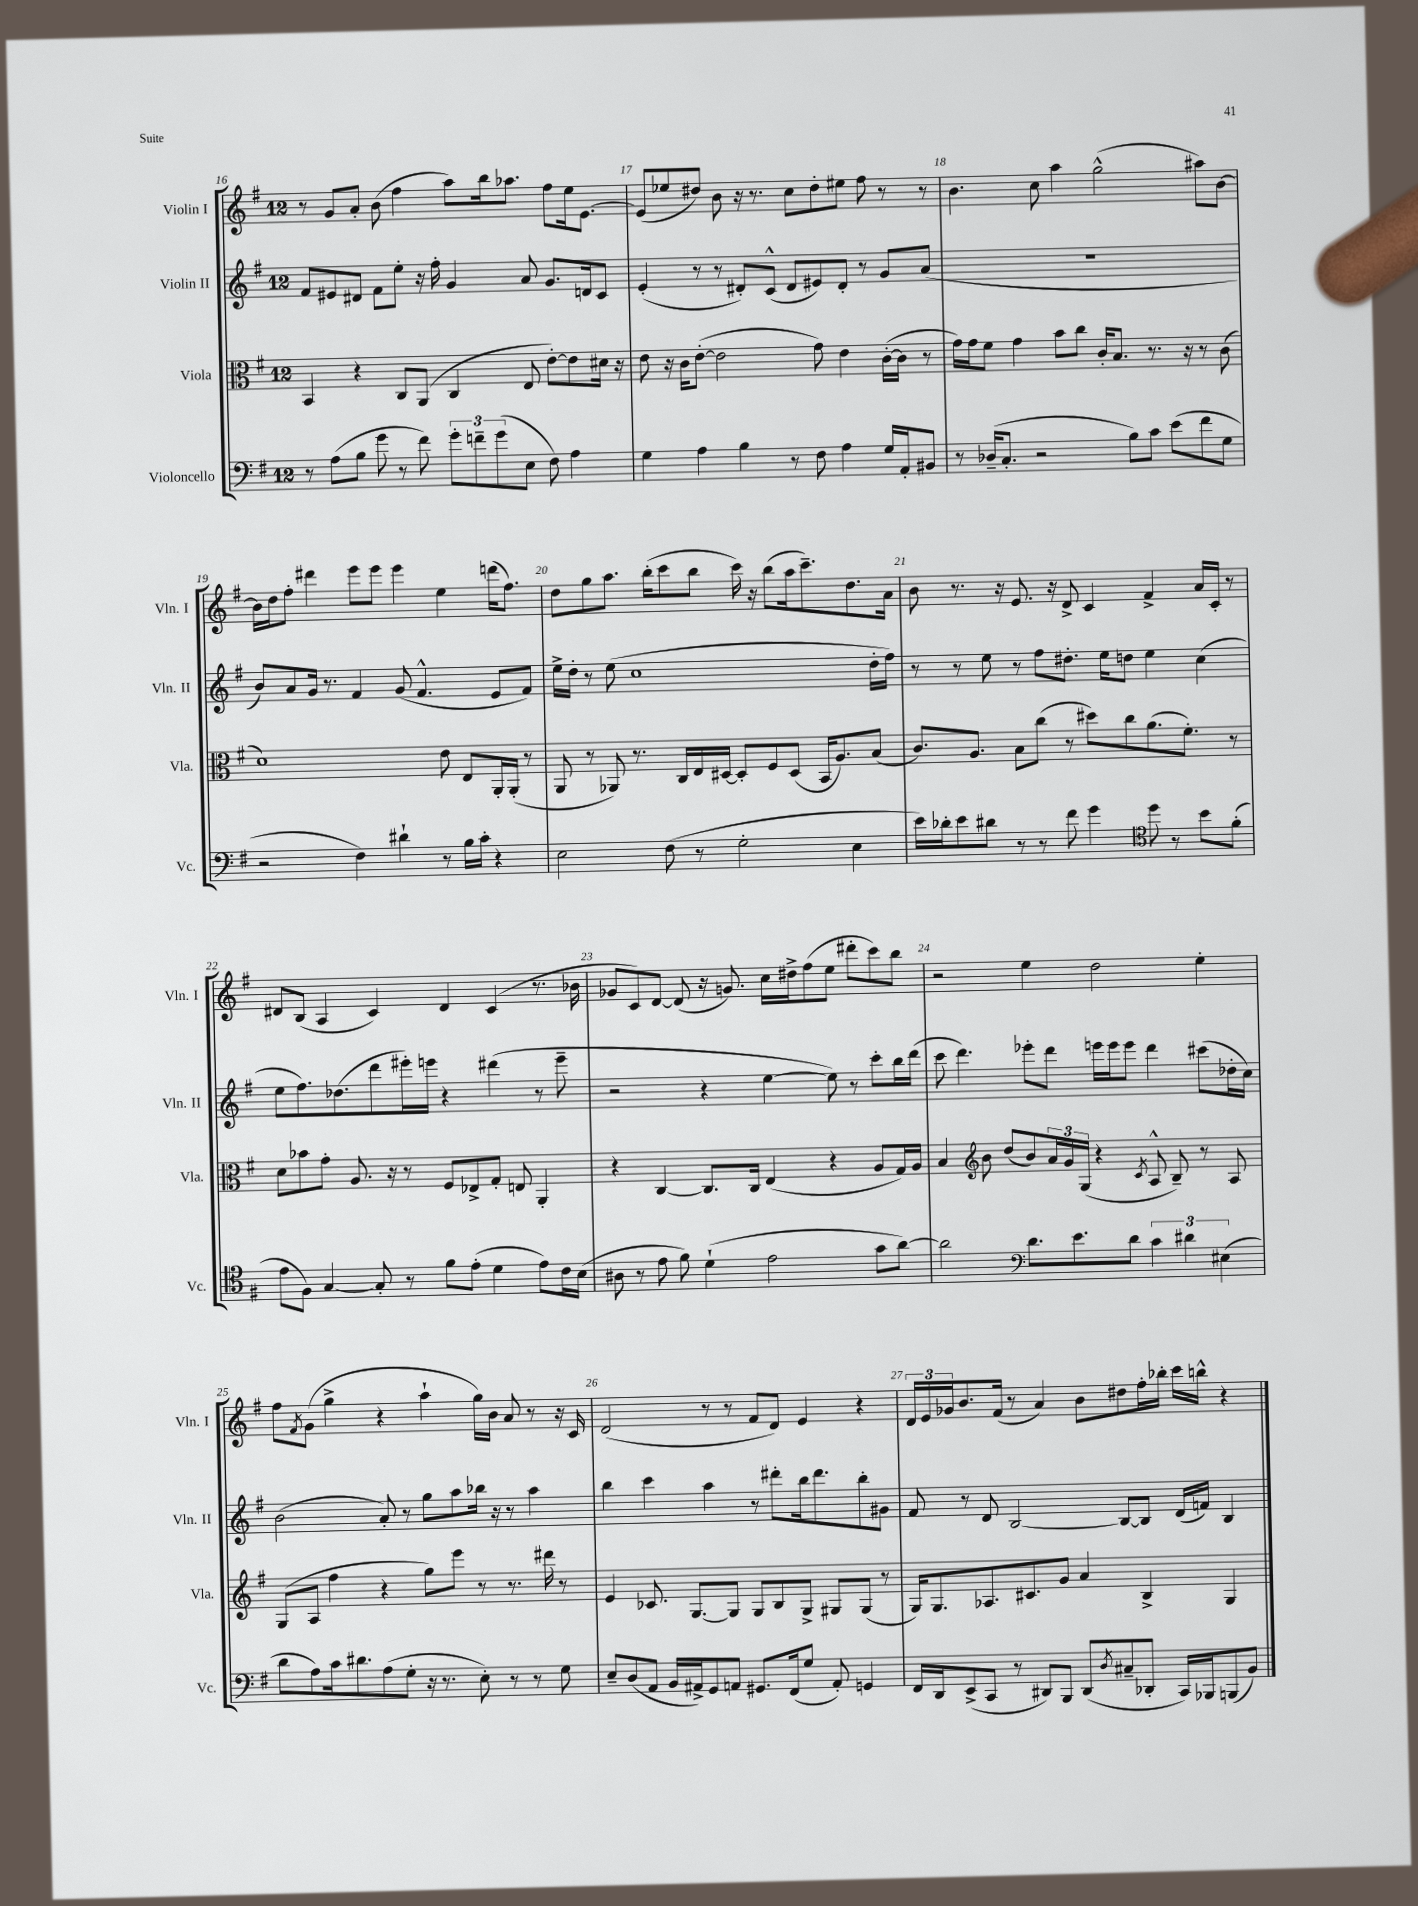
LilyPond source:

<<
\new StaffGroup <<
\new Staff = "s0" \with { instrumentName = "Violin I" shortInstrumentName = "Vln. I" } {
    \clef treble \key g \major \once \override Staff.TimeSignature.style = #'single-digit \time 12/8
    r8 g'8 a'8-. b'8( fis''4 a''8) b''16 aes''8. fis''8 e''16 e'8.~ |
    e'8( ees''8 dis''8) b'8 r16 r8. c''8 dis''8-. eis''8 fis''8 r8 r8 |
    b'4. c''8 a''4 g''2-^( ais''8) b'8~ |
    b'16 d''16 fis''8-. dis'''4 e'''8 e'''8 e'''4 e''4 d'''16( fis''8.) |
    d''8 g''8 a''8. b''16-.( c'''8 b''8 c'''16) r16 b''8( a''16 c'''8.--) d''8. a'16 |
    b'8 r8. r16 e'8. r16 d'8-> c'4 fis'4-> a'16 c'16-. r8 |
    dis'8 b8( a4 c'4) dis'4 c'4( r8. bes'16 |
    ges'8 c'8) d'8~ d'8( r16 g'8.) c''16 dis''16-> fis''8( e''8 dis'''8-. c'''8) b''8 |
    r2 e''4 d''2 e''4-. |
    fis''8 \acciaccatura { fis'8 } g'8( g''4-> r4 a''4-! g''16) b'16 a'8 r8 r16 c'16 |
    d'2( r8 r8 fis'8 d'8) e'4 r4 |
    \tuplet 3/2 { d'16 e'16 ges'16 } b'8. fis'16( r8 a'4) b'8 dis''8 fis''16-. bes''16-. c'''16 b''16-^ r4 \bar "|." |
}
\new Staff = "s1" \with { instrumentName = "Violin II" shortInstrumentName = "Vln. II" } {
    \clef treble \key g \major \once \override Staff.TimeSignature.style = #'single-digit \time 12/8
    fis'8 eis'8 dis'8 fis'8 e''8-. r16 fis''16-. g'4 a'8 g'8. d'16 c'8 |
    e'4-.( r8 r8 dis'8-.) c'8-^( dis'8 eis'8) dis'8-. r8 g'8 a'8( |
    R1. |
    b'8) a'8 g'16 r8. fis'4 g'8( fis'4.-^ e'8 fis'8) |
    e''16-> d''16-. r8 e''8( c''1 d''16-. fis''16) |
    r8 r8 e''8 r8 fis''8 dis''8.-. e''16 d''8 e''4 c''4( |
    e''8 fis''8.) des''8.( d'''8 eis'''16-.) e'''16 r4 dis'''4( r8 e'''8-- |
    r2 r4 e''4~ e''8) r8 c'''8-. b''16 d'''16( |
    c'''8 d'''4.) ees'''8-. d'''8 e'''16 e'''16 e'''8 d'''4 cis'''8( des''16-. c''16) |
    b'2( a'8-.) r8 g''8 a''8 bes''16 r16 r8 a''4 |
    b''4 c'''4 a''4 r8 dis'''8-. b''16 dis'''8. b''8-. gis'8 |
    fis'8 r8 d'8 b2~ b8~ b8 d'16( f'16) b4 \bar "|." |
}
\new Staff = "s2" \with { instrumentName = "Viola" shortInstrumentName = "Vla." } {
    \clef alto \key g \major \once \override Staff.TimeSignature.style = #'single-digit \time 12/8
    b,4 r4 c8 a,8( c4 e8 e'8~-.) e'8 dis'16 r16 |
    e'8 r16 c'16 e'8~-.( e'2 g'8) e'4 c'16~-.( c'16 r8 |
    g'16) g'16 fis'8 g'4 b'8 c''8 c'16-. b8. r8. r16 r8 c'8( |
    d'1) e'8 e8 a,16-. a,16-.( r8 |
    a,8 r8 aes,8) r8. c16 e16 dis16~ dis8-. fis8 dis8( b,16 a8.) b8( |
    c'8.) a8. b8 c''8( r8 dis''8) c''8 a'8.( fis'8.-.) r8 |
    d'8 bes'8 g'8-. a8. r16 r8 fis8 ees8-> g8-. e8 a,4-. |
    r4 c4~ c8. c16 e4( r4 a8 g16) a16 |
    b4 \clef treble b'8 d''8( b'8) \tuplet 3/2 { a'16 g'16 g16( } r4 \acciaccatura { c'8 } a8-^ b8--) r8 a8 |
    g8( a8 fis''4 r4 g''8) e'''8 r8 r8. dis'''16 r8 |
    e'4 ces'8. g8.~ g8 g8 b8 g8-> gis8 gis8( r8 |
    g16) g8. aes8. cis'8. g'8 a'4 b4-> g4 \bar "|." |
}
\new Staff = "s3" \with { instrumentName = "Violoncello" shortInstrumentName = "Vc." } {
    \clef bass \key g \major \once \override Staff.TimeSignature.style = #'single-digit \time 12/8
    r8 a8( b8 g'8 r8 fis'8) \tuplet 3/2 { g'8-. f'8-- g'8( } e8 fis8) a4 |
    g4 a4 b4 r8 fis8 a4 g16 a,16-. bis,8 |
    r8 des16--( c8.-. r2 b8) c'8 e'8( fis'8 g8 |
    r2 fis4) dis'4-! r8 b16 c'16-. r4 |
    e2 fis8( r8 g2-. e4 |
    e'16) des'16-. e'8 dis'8 r8 r8 fis'8 g'4 \clef tenor d''8 r8 b'8 fis'8-.( |
    e'8 fis8) g4~ g8-. r8 fis'8 e'8-.( d'4 e'8) c'16 b16( |
    ais8 r8 e'8 fis'8) d'4-!( e'2 g'8 a'8~) |
    a'2 \clef bass d'8. e'8. d'8 \tuplet 3/2 { c'4 dis'4 eis4( } |
    d'8 a8) c'16 dis'8. a8( g8-. r16 r8. e8-.) r8 r8 g8 |
    e8-- d8( a,8 b,16 ais,16->) g,8 a,8 gis,8. fis,16( g8 a,8-.) g,4 |
    fis,16 d,16 e,8->( c,8 r8 dis,8) b,,8 dis,8( \acciaccatura { d8 } cis8-- des,8-. c,16) bes,,16 b,,8( b,8) \bar "|." |
}
>>
>>
\layout { \context { \Score currentBarNumber = #16 \override BarNumber.break-visibility = ##(#f #t #t) barNumberVisibility = #all-bar-numbers-visible } }
